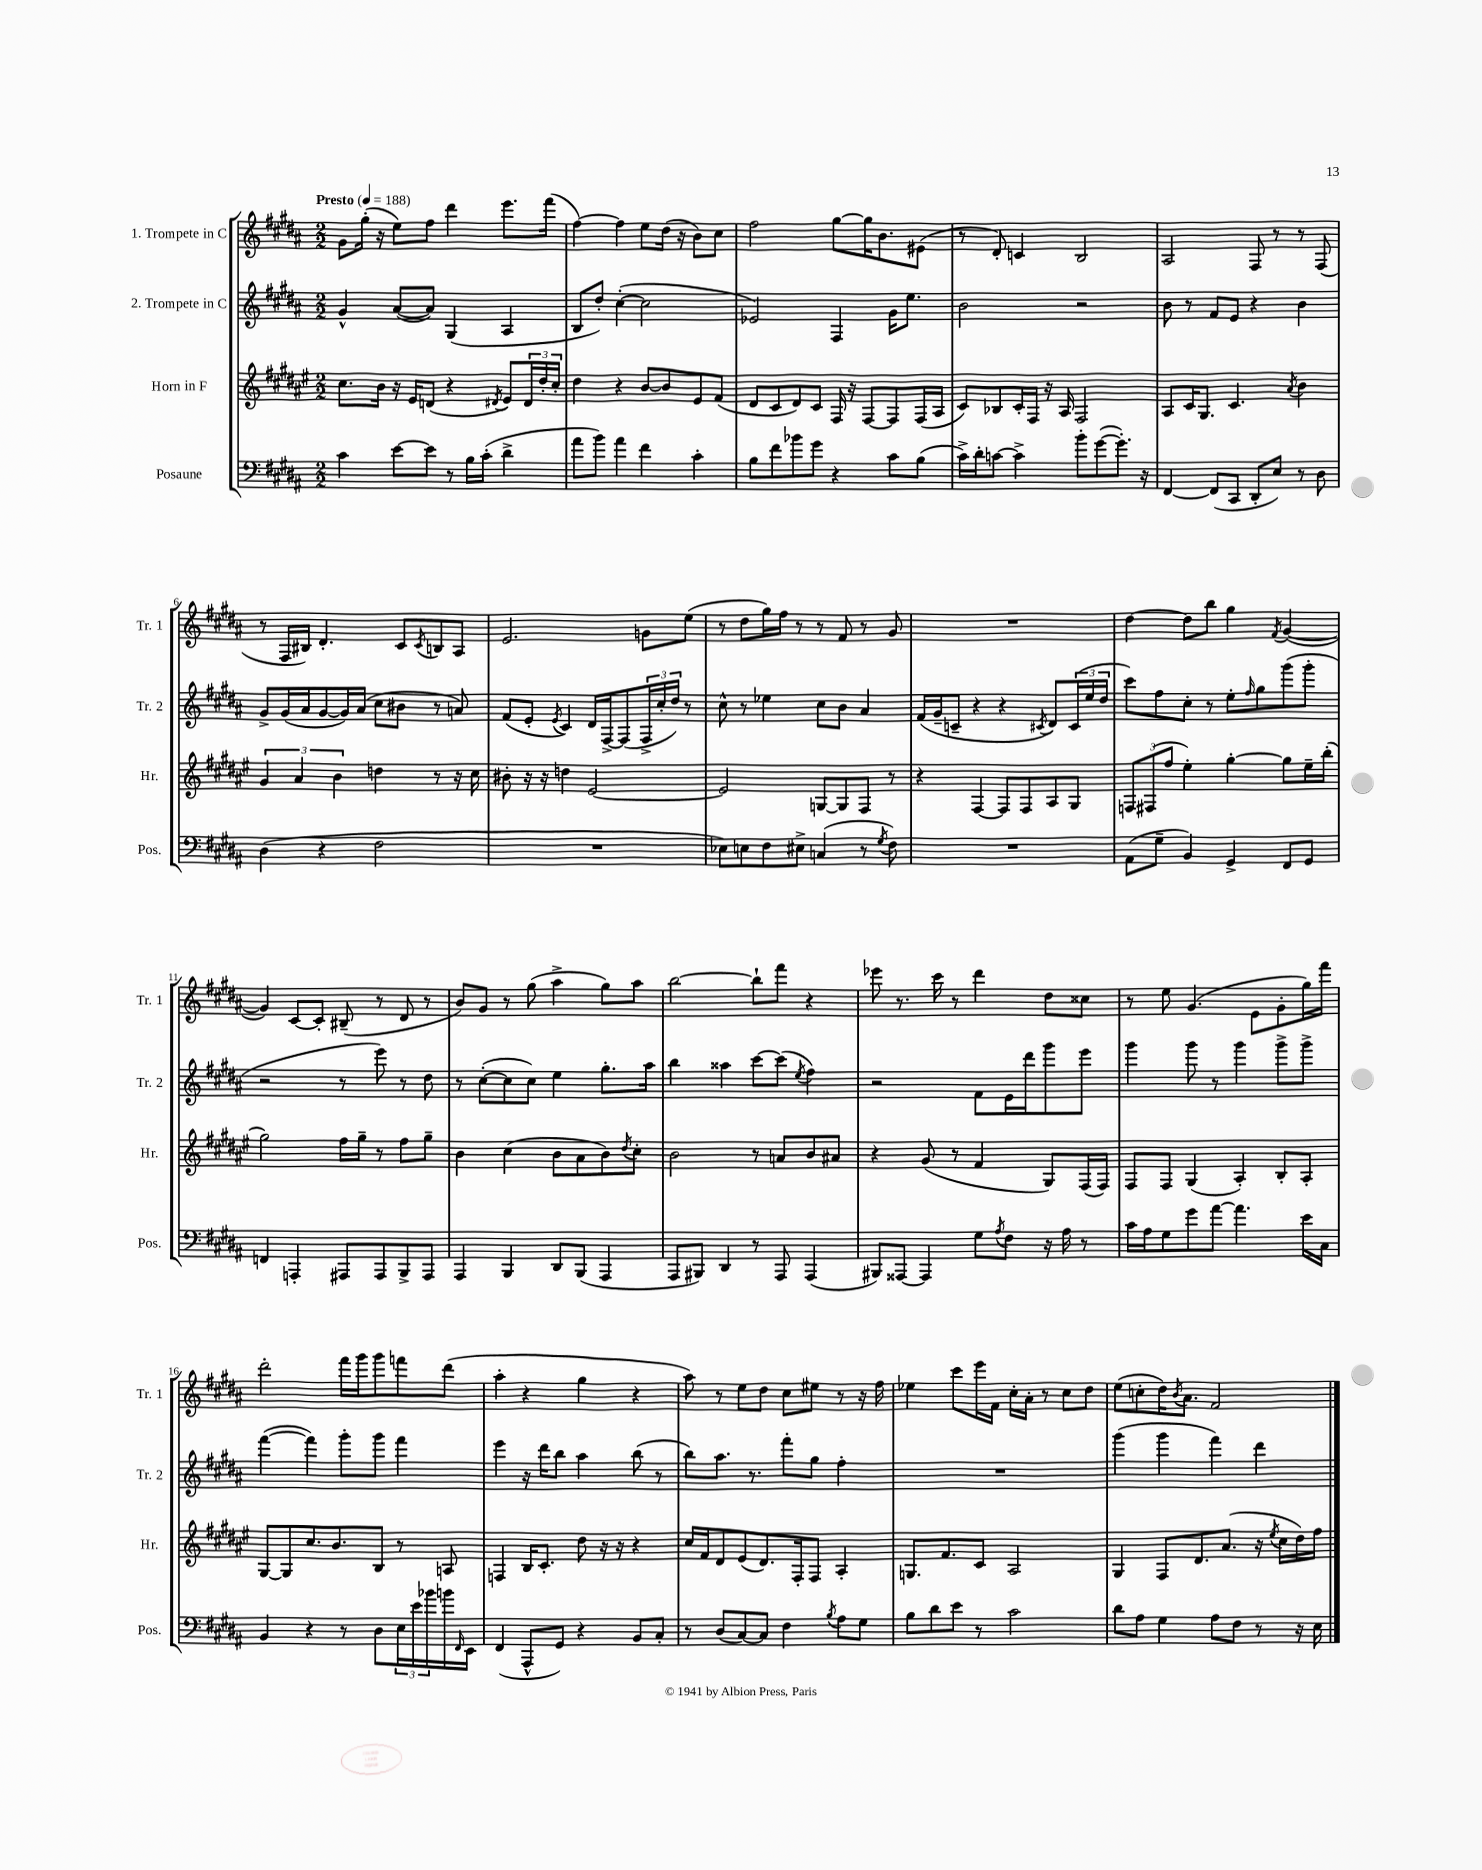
<<
\new StaffGroup <<
\new Staff = "s0" \with { instrumentName = "1. Trompete in C" shortInstrumentName = "Tr. 1" } {
    \clef treble \key b \major \numericTimeSignature \time 2/2 \tempo "Presto" 4 = 188
    gis'8 gis''16-.( r16 e''8) fis''8 dis'''4 e'''8. fis'''16( |
    fis''4~) fis''4 e''8 dis''16( r16 b'8) cis''8 |
    fis''2 gis''8~ gis''16 b'8. eis'8( |
    r8 dis'8-.) c'4 b2 |
    ais2 fis8 r8 r8 fis8( |
    r8 fis16 bis16) dis'4.-. cis'8 \acciaccatura { cis'8 } b8 ais8 |
    e'2. g'8 e''8( |
    r8 dis''8 gis''16) fis''16 r8 r8 fis'8 r8 gis'8 |
    R1 |
    dis''4~ dis''8 b''8 gis''4 \acciaccatura { fis'8 } gis'4~( |
    gis'4) cis'8~ cis'8-. bis8--( r8 dis'8 r8 |
    b'8) gis'8 r8 gis''8( ais''4-> gis''8) ais''8 |
    b''2~ b''8-! fis'''8 r4 |
    ees'''8 r8. cis'''16 r8 dis'''4 dis''8 cisis''8 |
    r8 e''8 gis'4.( e'8 gis'8-. gis''16) fis'''16 |
    dis'''2-. fis'''16 gis'''16 gis'''8 f'''8 dis'''8( |
    ais''4-. r4 gis''4 r4 |
    ais''8) r8 e''8 dis''8 cis''8 eis''8 r8 r16 fis''16 |
    ees''4 cis'''8 e'''16 fis'16 cis''16-. ais'16-. r8 cis''8 dis''8 |
    e''8( c''8-. dis''16) \acciaccatura { b'8 } ais'8. fis'2 \bar "|." |
}
\new Staff = "s1" \with { instrumentName = "2. Trompete in C" shortInstrumentName = "Tr. 2" } {
    \clef treble \key b \major \numericTimeSignature \time 2/2
    gis'4-^ ais'8~( ais'8) gis4( ais4 |
    b8 dis''8-.) cis''4~-.( cis''2 |
    ees'2) fis4 gis'16 e''8. |
    b'2 r2 |
    b'8 r8 fis'8 e'8 r4 b'4 |
    gis'8-> gis'16( ais'16 gis'8~ gis'16) ais'16( cis''8 bis'8 r8 a'8) |
    fis'8( e'8-. \acciaccatura { e'8 } cis'4) dis'16 fis16~-> fis8( \tuplet 3/2 { fis16-> cis''16-. dis''16) } r8 |
    cis''8-^ r8 ees''4 cis''8 b'8 ais'4 |
    fis'16( gis'16-- c'8-- r4 r4 \acciaccatura { cis'8 } dis'8) \tuplet 3/2 { cis'16( e''16 dis''16 } |
    cis'''8) fis''8 cis''8-. r8 e''8-. \grace { fis''16 } gis''8 gis'''8( gis'''8-. |
    r2 r8 e'''8) r8 dis''8 |
    r8 cis''8~-.( cis''8 cis''8) e''4 gis''8.-. ais''16 |
    b''4 aisis''4 cis'''8~ cis'''8( \acciaccatura { e''8 } fis''4) |
    r2 fis'8 e'16 dis'''16 gis'''8 e'''8 |
    gis'''4 gis'''8 r8 gis'''4 gis'''8-> gis'''8-> |
    fis'''4~( fis'''4) gis'''8-. gis'''8 fis'''4 |
    e'''4 r16 dis'''16 b''8 ais''4 b''8( r8 |
    b''8) ais''8. r8. fis'''8-. gis''8 fis''4-. |
    R1 |
    gis'''4( gis'''4 fis'''4) dis'''4 \bar "|." |
}
\new Staff = "s2" \with { instrumentName = "Horn in F" shortInstrumentName = "Hr." } {
    \clef treble \key fis \major \numericTimeSignature \time 2/2
    cis''8. b'16 r16 eis'16 d'8( r4 \acciaccatura { dis'8 } eis'8) \tuplet 3/2 { dis'16 dis''16-. cis''16-. } |
    dis''4 r4 b'8~ b'8 eis'8 fis'8( |
    dis'8 cis'8 dis'8) cis'8 fis16 r16 fis8~ fis8 fis16( ais16 |
    cis'8) bes8 cis'16-. fis16 r16 ais16 fis2 |
    ais8 cis'16 gis8. cis'4. \acciaccatura { ais'8 } b'4 |
    \tuplet 3/2 { gis'4 ais'4 b'4 } d''4 r8 r16 cis''16 |
    bis'8-. r16 r16 d''4 eis'2~ |
    eis'2 g8~ g8 fis8 r8 |
    r4 fis4~ fis8 fis8 ais8 gis8 |
    \tuplet 3/2 { f8 fis8( fis''8 } eis''4-.) gis''4~-. gis''8 eis''16-- b''16-.( |
    gis''2) fis''16 gis''16-- r8 fis''8 gis''8-- |
    b'4 cis''4( b'8 ais'8 b'8) \acciaccatura { dis''8 } cis''8-. |
    b'2 r8 a'8 b'8 ais'8 |
    r4 gis'8( r8 fis'4 gis8) fis16( fis16) |
    fis8 fis8 gis4( ais4-.) b8-. ais8-. |
    gis8~ gis8 cis''8. b'8. b8 r8 a8 |
    f4 b16 cis'8.-. dis''8 r16 r16 r4 |
    cis''16 fis'16 dis'8 eis'8( dis'8.) fis16-. fis8 ais4-. |
    g8. fis'8. cis'8 ais2 |
    gis4 fis8 dis'8. ais'8.( r16 \acciaccatura { eis''8 } cis''16 dis''16) fis''16 \bar "|." |
}
\new Staff = "s3" \with { instrumentName = "Posaune" shortInstrumentName = "Pos." } {
    \clef bass \key b \major \numericTimeSignature \time 2/2
    cis'4 e'8~ e'8 r8 b16 cis'16-.( dis'4-> |
    ais'8 b'8) ais'4 fis'4 cis'4-. |
    b8 fis'8 bes'8 gis'8 r4 cis'8 b8( |
    cis'16->) dis'16-. c'8~ c'4-> b'8-. gis'8~( gis'8.-.) r16 |
    fis,4~ fis,8( cis,8 dis,8-. e8) r8 dis8 |
    dis4( r4 fis2 |
    R1 |
    ees8) e8 fis8 eis8-> c4( r8 \acciaccatura { gis8 } fis8) |
    R1 |
    ais,8( gis8-- b,4) gis,4-> fis,8 gis,8 |
    f,4 a,,4-. ais,,8 ais,,8 b,,8-> ais,,8 |
    ais,,4 b,,4 dis,8 b,,8( ais,,4 |
    ais,,8 bis,,8) dis,4 r8 ais,,8 ais,,4( |
    bis,,8) aisis,,8~ aisis,,4 gis8 \acciaccatura { ais8 } fis8 r16 ais16 r8 |
    cis'16 ais16 gis8 gis'8 ais'8~ ais'4. e'16 cis16 |
    b,4 r4 r8 dis8 \tuplet 3/2 { e16 e'16 bes'16 } b'16 \grace { fis,16 } e,16 |
    fis,4( ais,,8-^ gis,8) r4 b,8 cis8-. |
    r8 dis8( cis8~) cis8 fis4 \acciaccatura { b8 } ais8 gis8 |
    b8 dis'8 e'8 r8 cis'2 |
    dis'8 ais8 gis4 ais8 fis8 r8 r16 e16 \bar "|." |
}
>>
>>
